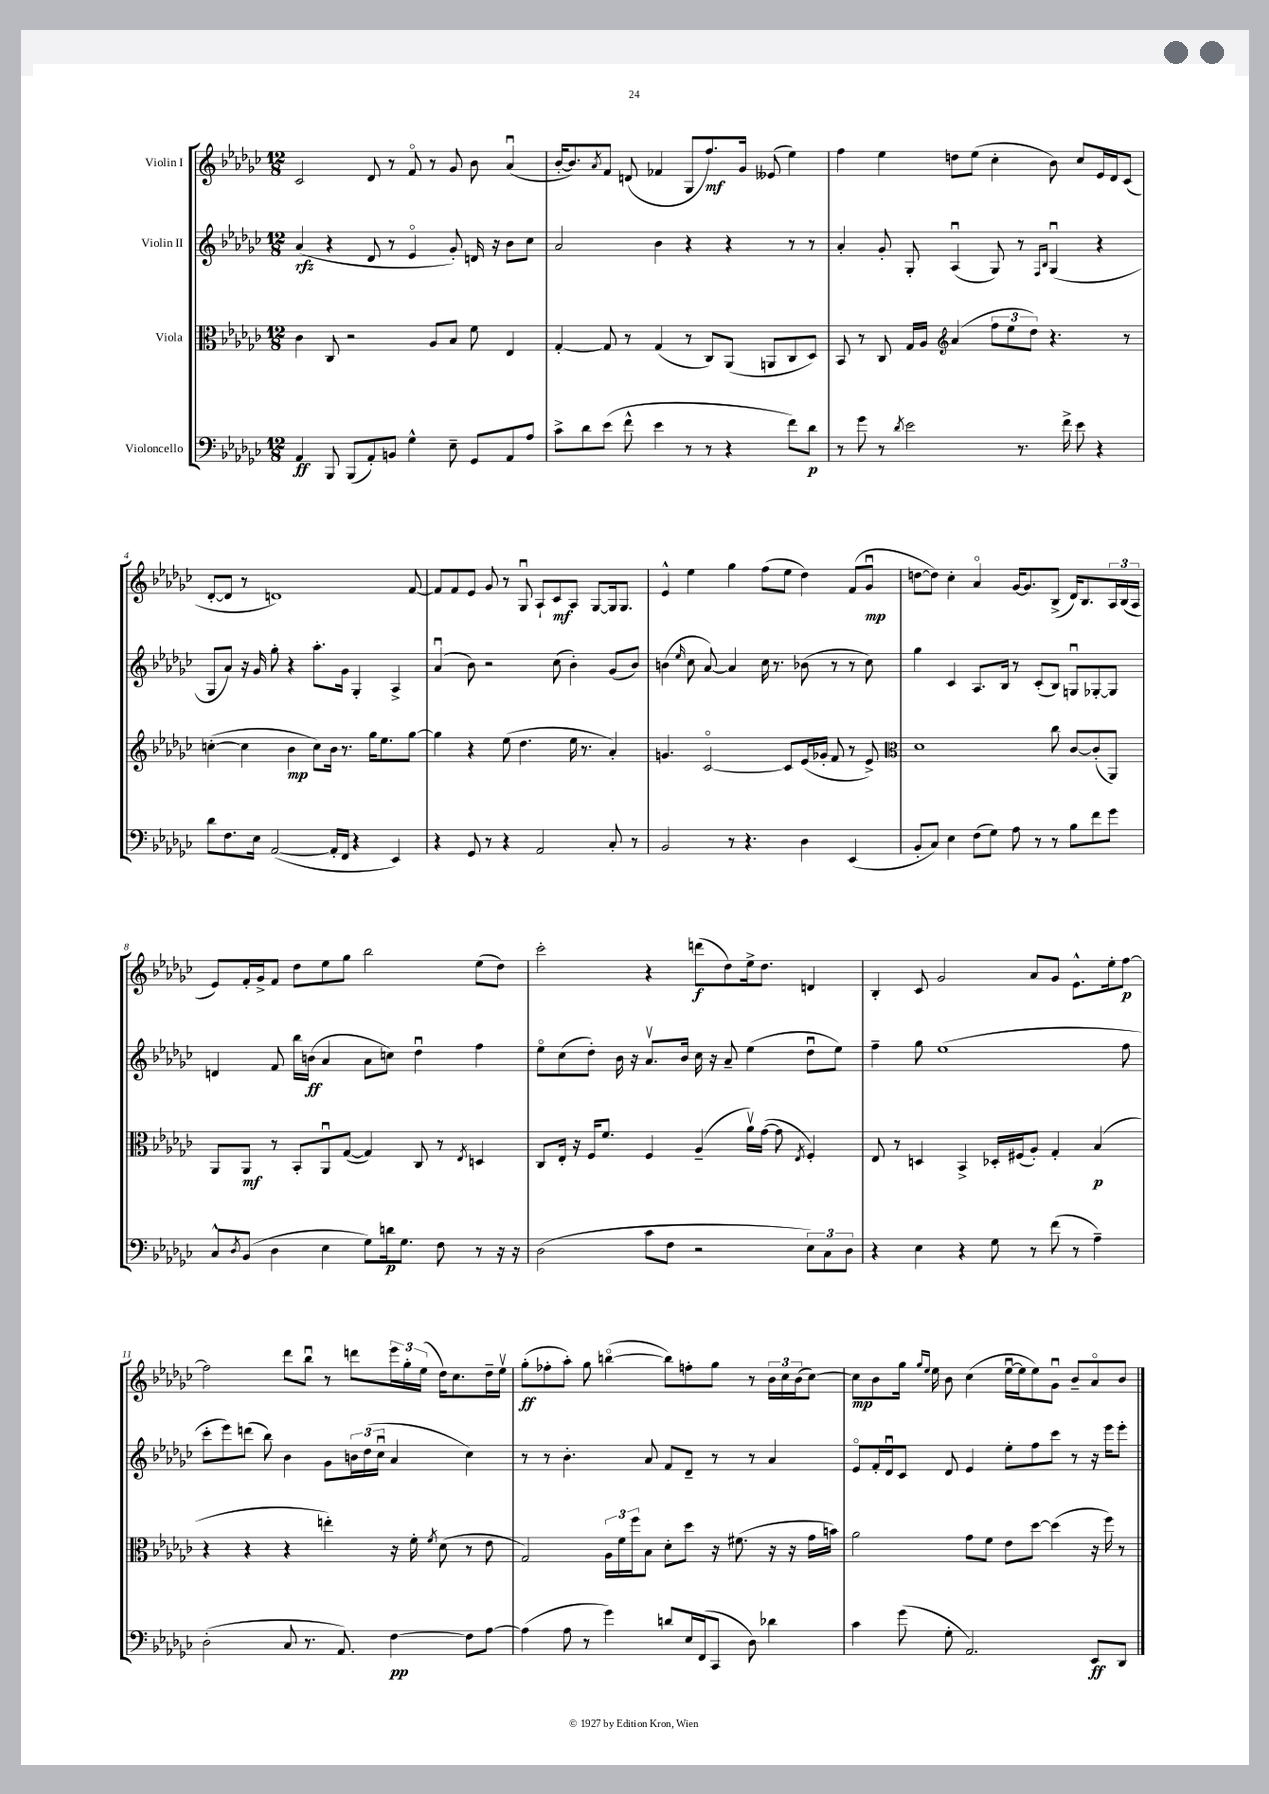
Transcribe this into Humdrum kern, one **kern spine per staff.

**kern	**kern	**kern	**kern
*staff4	*staff3	*staff2	*staff1
*clefF4	*clefC3	*clefG2	*clefG2
*k[b-e-a-d-g-c-]	*k[b-e-a-d-g-c-]	*k[b-e-a-d-g-c-]	*k[b-e-a-d-g-c-]
*M12/8	*M12/8	*M12/8	*M12/8
4AA-	4c-	(4a-	2c-
8BBB-	8C-	4r	.
(8BBB-	2r	.	.
8AA-')	.	8d-	8d-
8BB	.	8r	8r
4G-^^	.	4e-o	8fo
.	8A-	.	8r
8E-~	8B-	8g-')	8g-
8GG-	8f	16d	8b-
.	.	16r	.
8AA-	4E-	8b-	(4a-u
8A-	.	8cc-	.
=	=	=	=
8c-^	[4G-'	2a-	[16b-'
.	.	.	8.b-])
8d-	.	.	.
.	.	.	8qa-
(8e-	8G-]	.	8f
8f^^	8r	.	(8d
4e-	(4G-	4b-	4f-
8r	8r	4r	8G-
8r	8C-)	.	8.ff)
4r	(8AA-	4r	.
.	.	.	16g-
.	8AA	.	(8e--
8f)	8C-	8r	4ee-)
8d-	8D-)	8r	.
=	=	=	=
8r	8BB-	4a-'	4ff
8g-	8r	.	.
8r	8C-	8g-'	4ee-
8qd-	.	.	.
2e-	16G-	8G-'	.
.	16A-	.	.
*	*clefG2	*	*
.	(4a-	(4A-u	8dd
.	.	.	(8ee-
.	12ff	8G-)	4cc-'
.	12ee-	.	.
8.r	.	8r	.
.	12dd-)	.	.
.	.	16qqF	.
.	.	16qqB-	.
.	4.r	(4G-u	8b-)
16f^	.	.	.
8e-	.	.	8cc-
4r	.	4r	16e-
.	.	.	16d-
.	8r	.	(8c-
=	=	=	=
8d-	([4cc'	8G-	[8d-'
8.F	.	8a-)	8d-]
.	4cc]	16r	8r
16E-	.	16g-	.
([2AA-	.	8gg-'	1d)
.	4b-	4r	.
.	8cc)	8.aa-'	.
16AA-']	16b-	.	.
16FF	8.r	16g-	.
4r	.	4G-'	.
.	16gg-	.	.
.	8.ee-	.	.
4EE-)	.	4A-^	.
.	[8gg-	.	[8f
=	=	=	=
4r	4gg-]	(4a-u	8f]
.	.	.	8f
8GG-	4r	8b-)	8e-
8r	.	2r	8g-
4r	(8ee-	.	8r
.	4.dd-	.	8G-u
2AA-	.	.	8A-`
.	.	(8cc-	8c-
.	16ee-	4b-')	8A-
.	8.r	.	.
.	.	.	[8G-
8C-'	4a-')	(8g-	16G-]
.	.	.	8.G-
8r	.	8b-)	.
=	=	=	=
2BB-	4.g	(4b	4e-^^
.	.	16qqee-	.
.	.	8cc-	4ee-
.	[2c-o	[8a-)	.
8r	.	4a-]	4gg-
4.r	.	.	.
.	.	16cc-	(8ff
.	.	8.r	.
.	8c-]	.	8ee-
4D-	(16e-	(8b-	4dd-)
.	16g-'	.	.
.	8f	8r	.
(4EE-	8r	8r	(8f
.	8e-^)	8cc-)	8g-u
=	=	=	=
*	*clefC3	*	*
8BB-'	1d-	4gg-	[8dd
8C-)	.	.	8dd])
4E-	.	4c-	4cc-'
(8F	.	8.A-	4a-o
8G-)	.	.	.
.	.	16B-	.
8A-	.	8r	[16g-
.	.	.	8.g-]
8r	.	(8c-'	.
8r	8cc-	8B-)	(8B-^
8B-	[8c-	8Gu	16d-)
.	.	.	8.B-
8f	(8c-']	[8G-'	.
8g-	8AA-)	8G-]	24A-
.	.	.	(24B-
.	.	.	24A-
=	=	=	=
8C-^^	8AA-	4d	8e-)
8qD-	.	.	.
(8BB-	8AA-	.	16f'
.	.	.	16g-^
4D-	8r	8f	8f
.	8BB-'	16bb-	8dd-
.	.	(16b	.
4E-	8AA-u	4a-	8ee-
.	([8G-	.	8gg-
8G-)	4G-])	8a-	2bb-
16d	.	8cc)	.
8.G-	.	.	.
.	8C-	4dd-u	.
8F	8r	.	.
.	8qE-	.	.
8r	4D	4ff	(8ee-
16r	.	.	8dd-)
16r	.	.	.
=	=	=	=
(2D-	8C-	8ee-o	2ccc-'
.	16E-'	(8cc-	.
.	16r	.	.
.	16F	8dd-')	.
.	8.f	.	.
.	.	16b-	.
.	.	16r	.
8c-	4F	8.a-v	4r
8F	.	.	.
.	.	16b-	.
2r	(4A-~	16cc-	(8ddd
.	.	16r	.
.	.	8a-~	8dd-)
.	16a-v)	(4ee-	16ee-^
.	([16g-	.	8.dd-
.	8g-]	.	.
.	8qE-	.	.
12E-)	4F')	8dd-u	4d
12C-	.	.	.
.	.	8ee-)	.
12D-	.	.	.
=	=	=	=
4r	8E-	4ff~	4B-'
.	8r	.	.
4E-	4D	8gg-	8c-
.	.	(1ee-	2g-
4r	4BB-^	.	.
8G-	16D-'	.	.
.	(16F#	.	.
8r	8A-')	.	8a-
(8f	4G-'	.	8g-
8r	.	.	8.e-^^
4A-~)	(4B-	.	.
.	.	.	16ee-'
.	.	8ff	[8ff
=	=	=	=
(2D-'	4r	8ccc-'	2ff]
.	.	8eee-)	.
.	4r	(8ddd	.
.	.	8bb-)	.
8C-	4r	4b-	8ddd-
8.r	.	.	8bb-u
.	4ee')	8g-	8r
8.AA-)	.	.	.
.	.	24b	8ddd
.	.	(24dd-	.
.	.	24cc-u	.
[4F	16r	4a-	24eee-
.	.	.	24gg-'
.	16f'	.	.
.	.	.	(24ee-
.	8qf	.	.
.	(8d-	.	16dd-)
.	.	.	8.cc-
8F]	8r	4cc-)	.
[8A-	8e-	.	16dd-~
.	.	.	16ee-v
=	=	=	=
(4A-]	2G-)	8r	(8gg-'
.	.	8r	8ff-'
8A-	.	4.b-'	8aa-')
8r	.	.	8gg-
4g-)	24A-	.	([4bbo
.	24f	.	.
.	24ff	.	.
.	8B-	8a-	.
8d	8d-'	8f	8bb])
16E-	8dd-	8d-~	8ff'
(16FF	.	.	.
8CC-	16r	8r	8gg-
.	(8.f#	.	.
8D-)	.	8r	8r
4d-	16r	4a-	24b-
.	.	.	24cc-
.	16r	.	.
.	.	.	(24b-
.	16g-	.	[8cc-)
.	16b)	.	.
=	=	=	=
4c-	2a-	8e-o	8cc-]
.	.	16f'	8b-
.	.	16d-u	.
(8g-	.	8c-	16gg-
.	.	.	16qqgg-
.	.	.	16qqee-
.	.	.	16ee-
8G-'	.	8d-	8b-
2.AA-)	8g-	4e-	(4cc-
.	8f	.	.
.	8e-	8ee-'	[16ee-u
.	.	.	16ee-]
.	[8dd-	8ff	8ee-)
.	(4dd-]	8ccc-	8g-u
.	.	8r	8b-~
8EE-	16r	16r	8a-o
.	16ff)	16eee-	.
8DD-	8r	8eee-'	8b-
==	==	==	==
*-	*-	*-	*-
